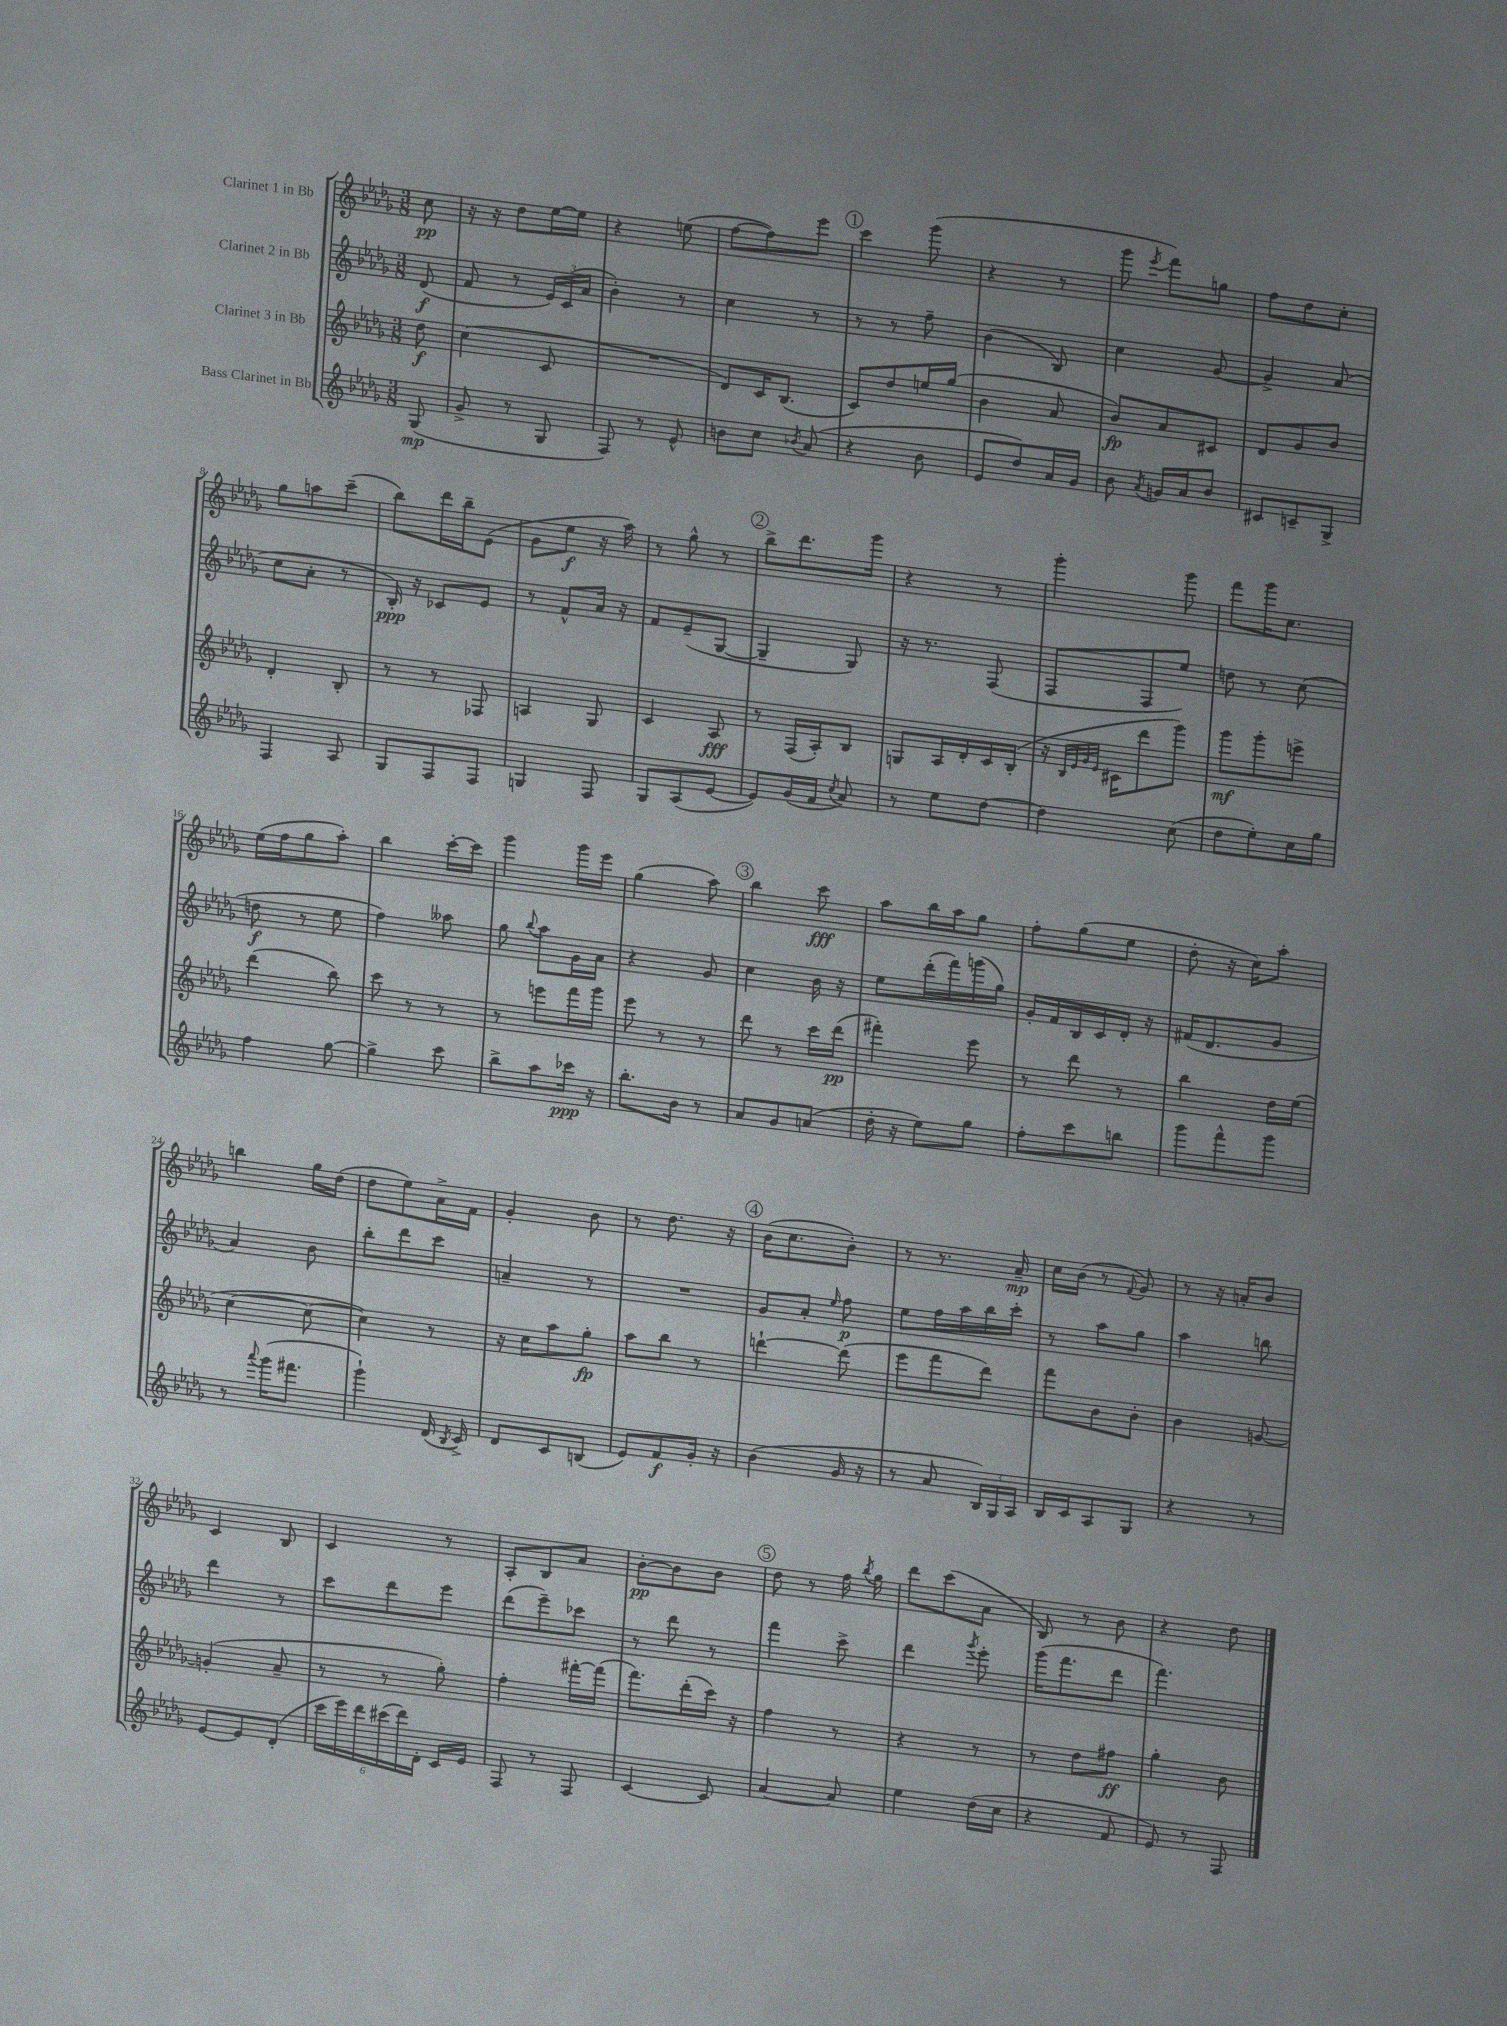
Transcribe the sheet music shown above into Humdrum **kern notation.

**kern	**kern	**kern	**kern
*staff4	*staff3	*staff2	*staff1
*clefG2	*clefG2	*clefG2	*clefG2
*k[b-e-a-d-g-]	*k[b-e-a-d-g-]	*k[b-e-a-d-g-]	*k[b-e-a-d-g-]
*M3/8	*M3/8	*M3/8	*M3/8
(8G-/	8dd-\	(8d-/	8cc\
=	=	=	=
8g-^/	(4cc\	8f/	16r
.	.	.	16r
8r	.	8r	8dd-\L
8G-/	8c/	24e-/LL)	[16ee-\L
.	.	(24c/	.
.	.	.	16ee-\]JJ
.	.	24a-/JJ	.
=	=	=	=
8F/)	4.r	4b-'\)	4r
8r	.	.	.
8e-^^/	.	8r	(8ee\
=	=	=	=
8b\L	8d-/L)	4cc\	[8ff\L
8cc\J	16c/K	.	8ff\])
.	(8.B-/J	.	.
8qb-/	.	.	.
(8a-/	.	8r	8eee-\J
=	=	=	=
4r	8c/L)	8r	4ccc\
.	8dd-/	8r	.
8b-\	16ee/L	8ff~\	(8ggg-\
.	(16gg-/JJ	.	.
=	=	=	=
8e-/L	4b-\	(4b-\	4r
8dd-/)	.	.	.
16a-/L	8a-/	8B-/)	8r
16g-/JJ	.	.	.
=	=	=	=
8b-\	8b-/L)	4cc\	8ggg-\
8qa-/	.	.	8qeee-/
16g/LL	8a-/	.	8fff\L)
16a-/J	.	.	.
8b-/J	8c#/J	[8g-/	8gg\J
=	=	=	=
8c#/L	8d-/L	4g-^/]	8ff\L
8c~/	8g-/	.	8dd-\
8G-^/J	8b-/J	(8a-/	8cc'\J
=	=	=	=
4F/	4d-'/	8cc\L	8gg-\L
.	.	8a-'\J	8aa\
8A-/	8B-'/	8r	(8ccc~\J
=	=	=	=
8G-/L	8r	16B-'/)	8bb-\L)
.	.	16r	.
8F/	8r	8c-/L	16ddd-\L
.	.	.	16bb-~\J
8F/J	8F-/	8e-/J	(8e-\J
=	=	=	=
4G/	4A/	8r	8g-\L
.	.	8f^^/L	8ee-\J
8F/	8G-/	16a-/Jk	16r
.	.	16r	16aa-\)
=	=	=	=
8G-/L	4c/	8f/L	8r
(8A-/	.	(8e-~/	8gg-^^\
[8e-/J	8A-/	[8G-/J	8r
=	=	=	=
8e-/]L)	8r	4G-~/]	8bb-^\L
(16g-/L	(16F/LL	.	8.ddd-\
16f/JJ	16A-'/J)	.	.
8qcc/	.	.	.
8a-/)	8B-/J	8G-/)	.
.	.	.	16ggg-\Jk
=	=	=	=
8r	8G/L	16r	4r
.	.	8.r	.
8ee-\L	16A-/L	.	.
.	16d-'/	.	.
[8dd-\J	16c/	(8F/	8r
.	(16B-'/JJ	.	.
=	=	=	=
4dd-\]	16r	8F/L	4ggg-'\
.	32qqB-/LLL	.	.
.	32qqe-/	.	.
.	32qqg-/	.	.
.	32qqe-/JJJ	.	.
.	16c#\LK	.	.
.	8ddd-\	8F/	.
(8cc\	8ggg-\J)	8ee-/J)	8ggg-\
=	=	=	=
8dd-\L	8ggg-\L	8dd\	8fff\L
8ee-'\)	8ggg-'\	8r	16ggg-\K
.	.	.	8.cc\J
16cc\L	8eee^\J	(8cc\	.
16gg-\JJ	.	.	.
=	=	=	=
4ff\	(4ddd-\	8dd\	(16ee-\LL
.	.	.	16ff\J
.	.	8r	8gg-\
[8gg-\	8bb-\)	8ee-\	8aa-'\J)
=	=	=	=
4gg-^\]	8ccc\	4ff\)	4bb-\
.	8r	.	.
8ccc\	8r	8aa--\	[16ccc'\LL
.	.	.	16ccc\]JJ
=	=	=	=
8bb-^\L	8r	8gg-\	4ggg-\
.	.	8qqbb-/	.
8aa-\	8eee\L	8aa-\L	.
16ccc-\Jk	16fff\L	16g-\L	16ggg-\LL
16r	16ggg-\JJ	16a-\JJ	16eee-\JJ
=	=	=	=
8.bb-'\L	8eee-\	4r	(4gg-\
.	8r	.	.
16b-\Jk	.	.	.
8r	8r	8g-/	8aa-\)
=	=	=	=
8a-/L	8ddd-\	4cc\	4bb-\
8g-/	8r	.	.
(8a/J	16ccc\LL	16b-\	8ccc\
.	(16ddd-\JJ	16r	.
=	=	=	=
16dd-'\	4fff#'\)	8ee-\L	8aa-\L
16r	.	.	.
8ee-\L)	.	(16ddd-'\L	16bb-\L
.	.	16fff\)	16aa-\J
8gg-\J	8eee-\	(16ggg\	8gg-\J
.	.	16gg-\JJ)	.
=	=	=	=
8ff'\L	8r	16g-'/LL	8ff'\L
.	.	16f/	.
8ccc\	8ddd-\	16B-/	(8gg-\
.	.	16c/	.
8bb\J	8r	16d-'/JJ	8ee-\J
.	.	16r	.
=	=	=	=
8ggg-\L	4bb-\	(16f#/LK	8dd-'\
.	.	8.d-/	.
8fff^^\	.	.	16r
.	.	.	16cc\LK)
8ggg-\J	16dd-\LL	8g-/J	8aa-'\J
.	(16ee-\JJ	.	.
=	=	=	=
8r	[4cc\	4a-/)	4bb\
8qqaaa-/	.	.	.
(16ggg-\LK	.	.	.
8.fff#\J	.	.	.
.	8cc\_	8b-\	16gg-\LL
.	.	.	(16dd-\JJ
=	=	=	=
4ggg-`\)	4cc\])	8bb-'\L	8dd-\L
.	.	8ddd-\	8ee-\)
(16d-/	8r	8ccc\J	16a-^\L
8qB-/	.	.	.
16c^/)	.	.	16f\JJ
=	=	=	=
8d-/L	16r	4a~/	4g-'/
.	16cc\LK	.	.
8c/	8aa-\	.	.
(8B/J	8gg-'\J	8r	8b-\
=	=	=	=
8e-/L)	8aa-\L	4.r	8r
8f/	8bb-\J	.	8.dd-\
16g-'/Jk	8r	.	.
16r	.	.	16r
=	=	=	=
(4b-\	[4ddd`\	8g-/L	(16b-\LK
.	.	.	8.cc\
.	.	8a-'/J	.
.	.	16qqee-/	.
16g-/	(8ddd\]	8ff\	8b-'\J)
16r	.	.	.
=	=	=	=
8r	8eee-\L	8ee-\L	8r
8a-/	8fff\	16ff\L	8.r
.	.	16aa-\	.
24B-/LL)	8ddd-\J)	16bb-\	.
24G-/	.	.	.
.	.	16ccc'\JJ	16a-~/
24A-/JJ	.	.	.
=	=	=	=
16B-/LL	8fff\L	8r	16cc\LL
16c/J	.	.	(16b-\JJ
8A-/	8b-\	8aa-\L	8r
.	.	.	8qqf/
8G-/J	8b-'\J	8gg-\J	8g-/)
=	=	=	=
4r	4b-\	4aa-\	8r
.	.	.	16r
.	.	.	16a'/LK
8r	[8g/	8bb\	8b-/J
=	=	=	=
[8e-/L	(4g'/]	4ddd-\	4c/
8e-/]	.	.	.
(8d-'/J	8a-~/	8r	8B-/
=	=	=	=
24ccc\LL	8r	8ccc\L	4c/
24eee-\)	.	.	.
24ddd-\	.	.	.
(24ccc#\	8r	8ddd-\	.
24ddd-\)	.	.	.
24d-'\JJ	.	.	.
16c/LL	8gg-'\)	8eee-\J	8r
16e-/JJ	.	.	.
=	=	=	=
8F/	4ff'\	(8ddd-\L	8A-'/L
8r	.	8eee-~\)	8B-/
8F/	[16fff#'\LL	8ccc-\J	8a-/J
.	(16fff#\]JJ	.	.
=	=	=	=
[4c/	8.fff\L)	8r	[8b-'\L
.	.	8ddd-\	8b-\]
.	(16ddd-'\L	.	.
8c/]	16ccc\JJ)	8r	8b-\J
.	16r	.	.
=	=	=	=
[4a-/	4ff\	4fff\	8dd-\
.	.	.	8r
8a-/]	8r	8ccc^\	16ff\
.	.	.	8qbb-/
.	.	.	16gg-\
=	=	=	=
4ee-\	4r	4ddd-\	8ddd-\L
.	.	.	(8ccc\
.	.	8qggg-/	.
(16dd-\LL	8r	8eee-'\	8a-\J
16cc\JJ	.	.	.
=	=	=	=
4r	8r	(16ggg-\LK	8B-/)
.	.	8.fff\	.
.	8dd-\L	.	8r
8f/	8ff#\J	8ddd-\J	8b-\
=	=	=	=
8e-/)	4gg-'\	4.fff\)	4r
8r	.	.	.
8F/	8b-\	.	8dd-\
==	==	==	==
*-	*-	*-	*-
